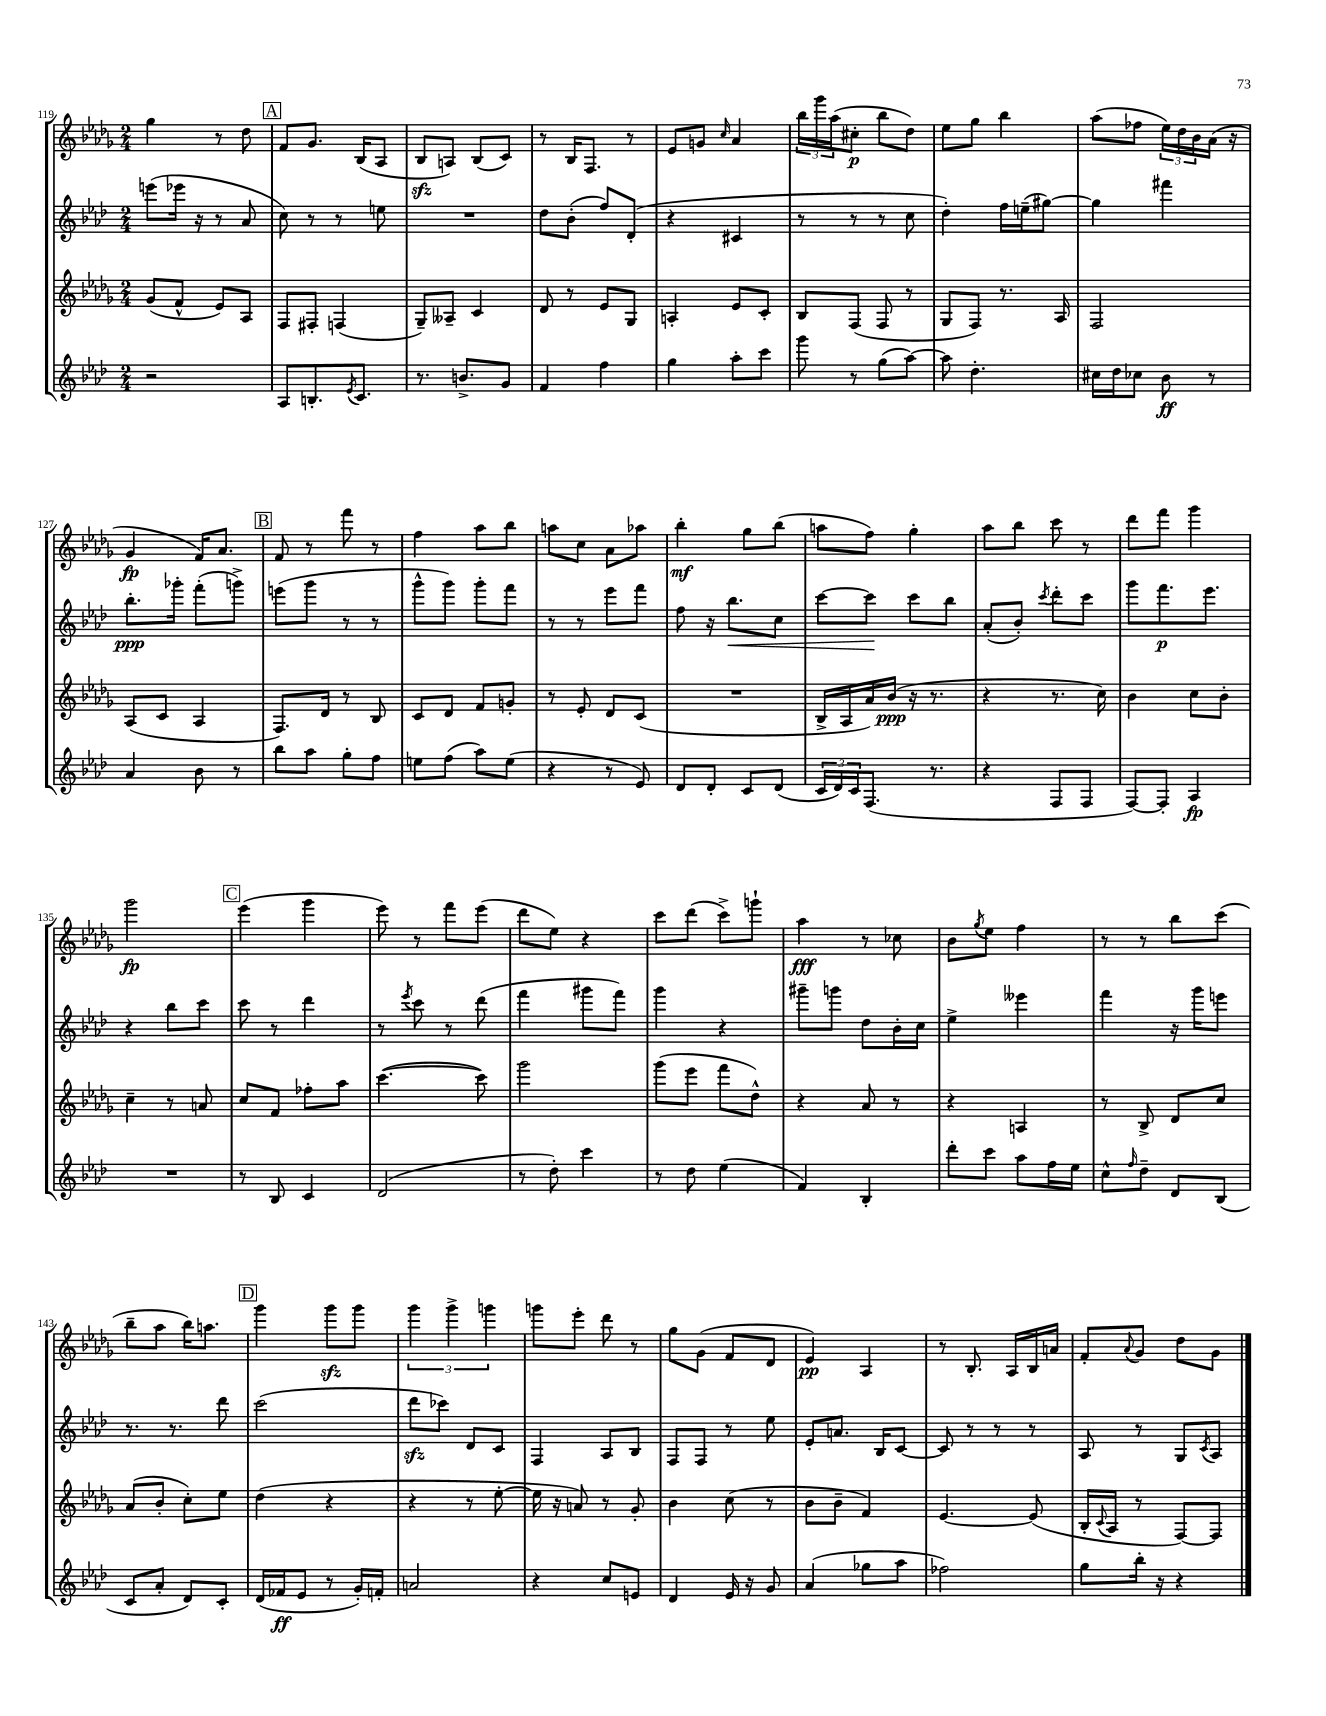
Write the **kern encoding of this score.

**kern	**kern	**kern	**kern
*staff4	*staff3	*staff2	*staff1
*clefG2	*clefG2	*clefG2	*clefG2
*k[b-e-a-d-]	*k[b-e-a-d-g-]	*k[b-e-a-d-]	*k[b-e-a-d-g-]
*M2/4	*M2/4	*M2/4	*M2/4
2r	(8g-	(8eee	4gg-
.	8f^^	16eee-	.
.	.	16r	.
.	8e-)	8r	8r
.	8A-	8a-	8dd-
=	=	=	=
8A-	8F	8cc)	8f
8.B'	8F#'	8r	8.g-
.	(4F	8r	.
8qe-	.	.	.
8.c	.	.	(16B-
.	.	8ee	8A-
=	=	=	=
8.r	8G-~)	2r	8B-
.	8A--~	.	8A)
8.b^	.	.	.
.	4c	.	(8B-
8g	.	.	8c)
=	=	=	=
4f	8d-	8dd-	8r
.	8r	(8b-'	16B-
.	.	.	8.F
4ff	8e-	8ff)	.
.	8G-	(8d-'	8r
=	=	=	=
4gg	4A'	4r	8e-
.	.	.	8g
.	.	.	16qqcc
8aa-'	8e-	4c#	4a-
8ccc	8c'	.	.
=	=	=	=
8ggg	8B-	8r	24bb-
.	.	.	24ggg-
.	.	.	(24aa-
8r	(8F	8r	8cc#'
(8gg	8F	8r	8bb-
[8aa-)	8r	8cc	8dd-)
=	=	=	=
8aa-]	8G-	4dd-')	8ee-
4.dd-'	8F)	.	8gg-
.	8.r	16ff	4bb-
.	.	(16ee~	.
.	.	[8gg#)	.
.	16A-	.	.
=	=	=	=
16cc#	2F	4gg#]	(8aa-
16dd-	.	.	.
8cc-	.	.	8ff-
8b-	.	4fff#	24ee-)
.	.	.	24dd-
.	.	.	24b-
8r	.	.	(16a-
.	.	.	16r
=	=	=	=
4a-	(8A-	8.bb-'	4g-
.	8c	.	.
.	.	16ggg-'	.
8b-	4A-	(8fff'	16f)
.	.	.	8.a-
8r	.	8ggg^)	.
=	=	=	=
8bb-	8.F)	(8eee	8f
8aa-	.	8ggg	8r
.	16d-	.	.
8gg'	8r	8r	8fff
8ff	8B-	8r	8r
=	=	=	=
8ee	8c	8ggg^^	4ff
(8ff	8d-	8ggg)	.
8aa-)	8f	8ggg'	8aa-
(8ee	8g'	8fff	8bb-
=	=	=	=
4r	8r	8r	8aa
.	8e-'	8r	8cc
8r	8d-	8eee-	8a-
8e-)	(8c	8fff	8aa-
=	=	=	=
8d-	2r	8ff	4bb-'
8d-'	.	16r	.
.	.	8.bb-	.
8c	.	.	8gg-
(8d-	.	8cc	(8bb-
=	=	=	=
24c	16B-^	[8ccc	8aa
24d-)	.	.	.
.	16A-	.	.
24c	.	.	.
(8.F	16a-)	8ccc]	8ff)
.	(16b-	.	.
.	16r	8ccc	4gg-'
8.r	8.r	.	.
.	.	8bb-	.
=	=	=	=
4r	4r	(8a-'	8aa-
.	.	8b-')	8bb-
.	.	8qccc	.
8F	8.r	8ddd-'	8ccc
8F	.	8ccc	8r
.	16cc)	.	.
=	=	=	=
[8F)	4b-	8ggg	8ddd-
8F']	.	8.fff	8fff
4A-	8cc	.	4ggg-
.	.	8.eee-	.
.	8b-'	.	.
=	=	=	=
2r	4cc~	4r	2ggg-
.	8r	8bb-	.
.	8a	8ccc	.
=	=	=	=
8r	8cc	8ccc	(4eee-
8B-	8f	8r	.
4c	8ff-'	4ddd-	4ggg-
.	8aa-	.	.
=	=	=	=
(2d-	([4.ccc	8r	8eee-)
.	.	8qeee-	.
.	.	8ccc	8r
.	.	8r	8fff
.	8ccc])	(8ddd-	(8eee-
=	=	=	=
8r	2ggg-	4fff	8ddd-
8dd-')	.	.	8ee-)
4ccc	.	8ggg#	4r
.	.	8fff)	.
=	=	=	=
8r	(8ggg-	4ggg	8ccc
8dd-	8eee-	.	(8ddd-
(4ee-	8fff	4r	8ccc^)
.	8dd-^^)	.	8ggg`
=	=	=	=
4f)	4r	8ggg#~	4aa-
.	.	8ggg	.
4B-'	8a-	8dd-	8r
.	8r	16b-'	8cc-
.	.	16cc	.
=	=	=	=
8ddd-'	4r	4ee-^	8b-
.	.	.	8qgg-
8ccc	.	.	8ee-
8aa-	4A	4eee--	4ff
16ff	.	.	.
16ee-	.	.	.
=	=	=	=
8cc^^	8r	4fff	8r
16qqff	.	.	.
8dd-~	8B-^	.	8r
8d-	8d-	16r	8bb-
.	.	16ggg	.
(8B-	8cc	8eee	(8ccc
=	=	=	=
8c	(8a-	8.r	8bb-~
8a-'	8b-'	.	8aa-
.	.	8.r	.
8d-)	8cc')	.	16bb-)
.	.	.	8.aa
8c'	8ee-	8ddd-	.
=	=	=	=
(16d-	(4dd-	(2ccc	4ggg-
16f-	.	.	.
8e-	.	.	.
8r	4r	.	8ggg-
16g')	.	.	8ggg-
16f'	.	.	.
=	=	=	=
2a	4r	8ddd-	6ggg-
.	.	8ccc-)	.
.	.	.	6ggg-^
.	8r	8d-	.
.	.	.	6ggg
.	[8ee-'	8c	.
=	=	=	=
4r	16ee-]	4F	8ggg
.	16r	.	.
.	8a)	.	8eee-'
8cc	8r	8A-	8ddd-
8e	8g-'	8B-	8r
=	=	=	=
4d-	4b-	8F	8gg-
.	.	8F	(8g-
16e-	(8cc	8r	8f
16r	.	.	.
8g	8r	8ee-	8d-
=	=	=	=
(4a-	8b-	8e-'	4e-)
.	8b-~	8.a	.
8gg-	4f)	.	4A-
.	.	16B-	.
8aa-	.	[8c	.
=	=	=	=
2ff-)	[4.e-	8c]	8r
.	.	8r	8.B-'
.	.	8r	.
.	.	.	16A-
.	(8e-]	8r	16B-
.	.	.	16a
=	=	=	=
8gg	16B-'	8A-	8f'
.	8qqc	.	.
.	16A-	.	.
.	.	.	8qqa-
16bb-'	8r	8r	8g-
16r	.	.	.
4r	[8F)	8G	8dd-
.	.	8qc	.
.	8F]	8A-	8g-
==	==	==	==
*-	*-	*-	*-
